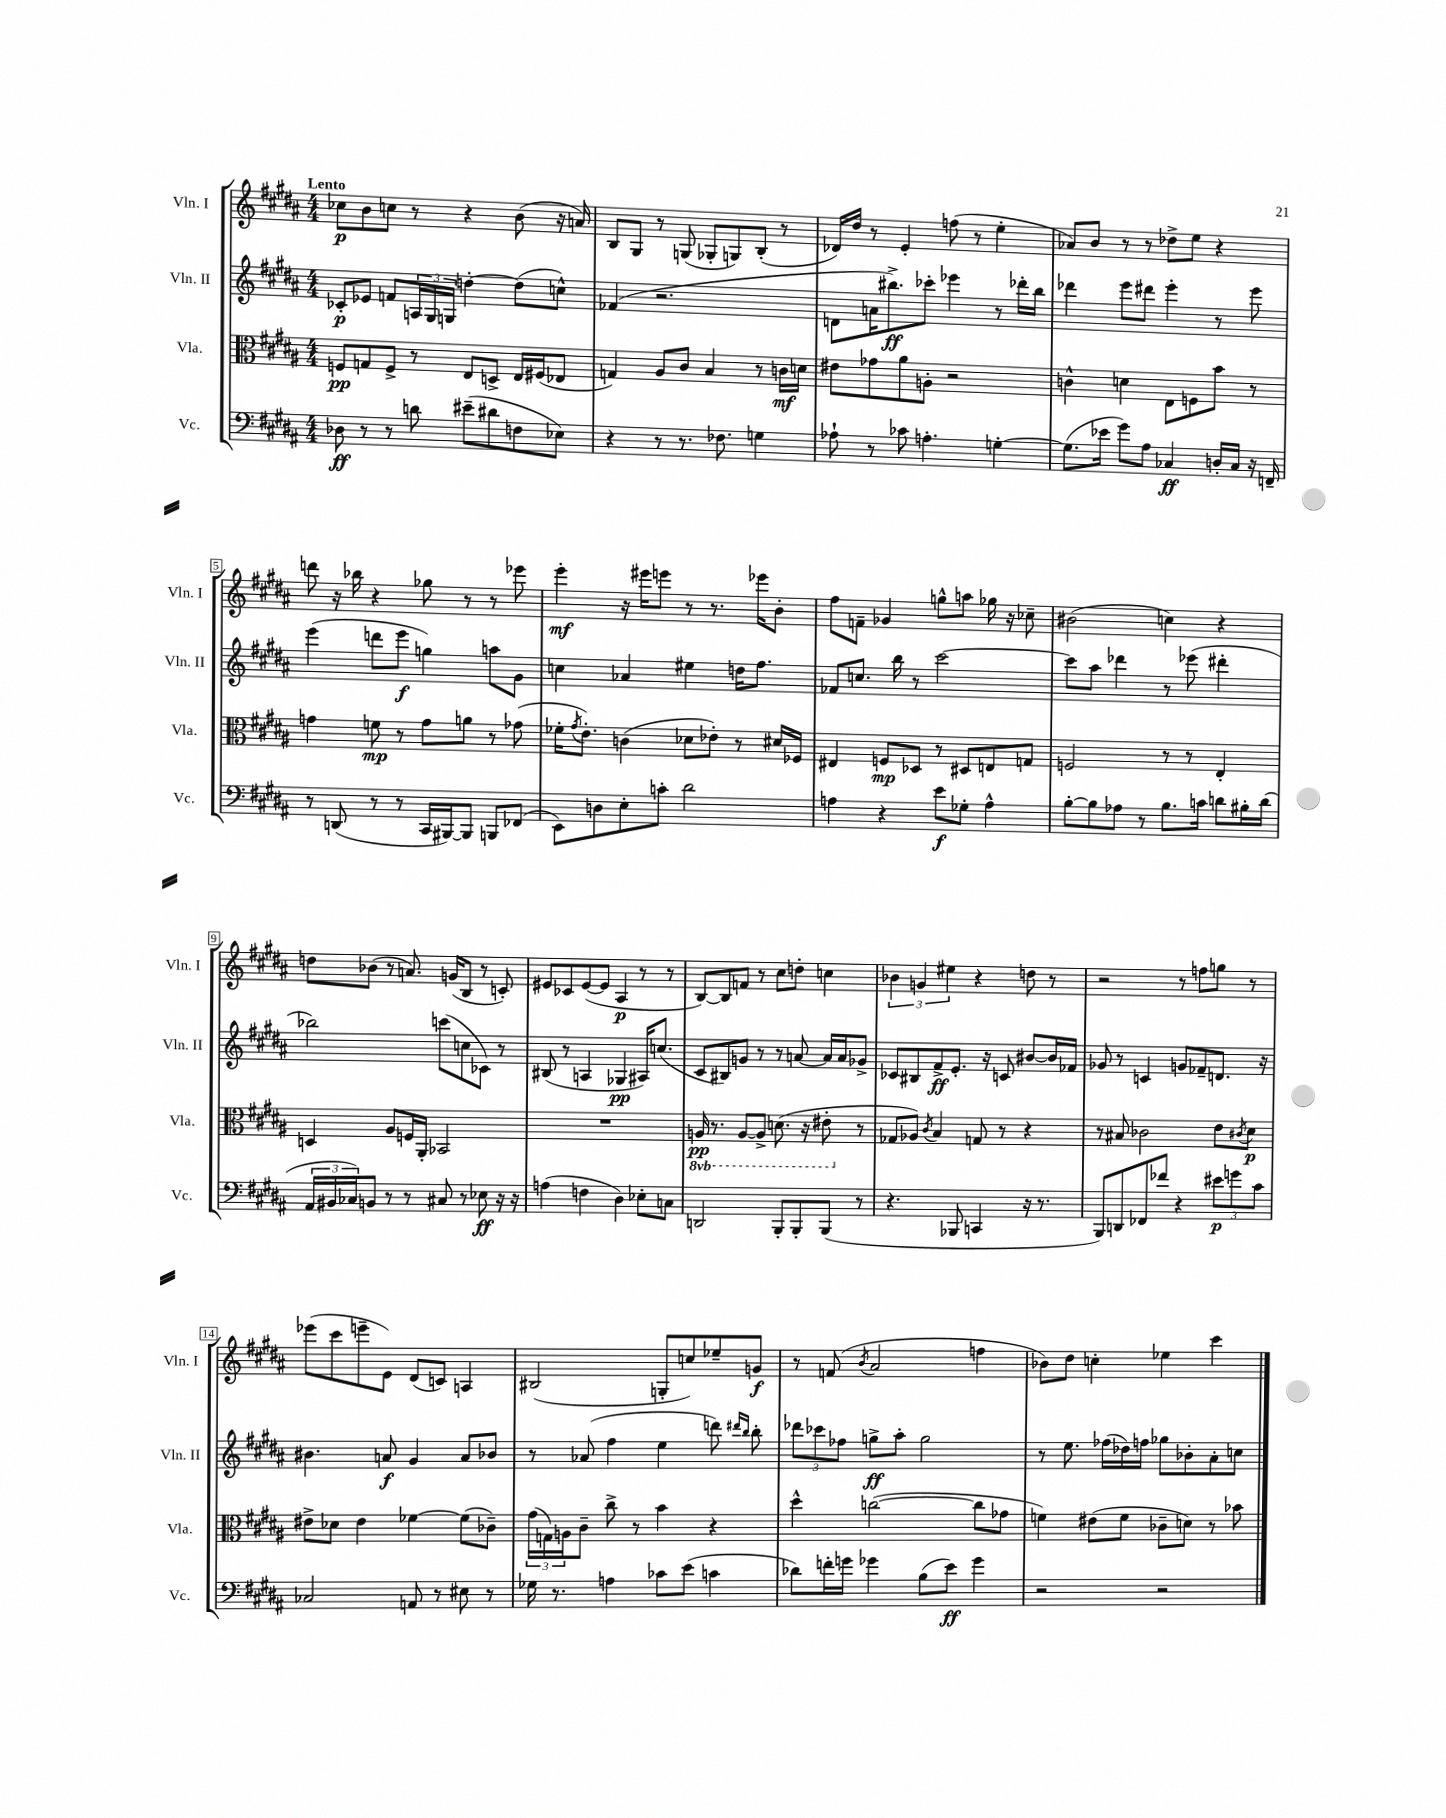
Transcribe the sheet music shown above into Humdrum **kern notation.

**kern	**kern	**kern	**kern
*staff4	*staff3	*staff2	*staff1
*clefF4	*clefC3	*clefG2	*clefG2
*k[f#c#g#d#a#]	*k[f#c#g#d#a#]	*k[f#c#g#d#a#]	*k[f#c#g#d#a#]
*M4/4	*M4/4	*M4/4	*M4/4
8D-\	8F/L	8c-'/L	8cc-\L
8r	8G/	8e-/J	8b\
8r	8F^/J	8f/L	8cc\J
8d\	8r	24A/L	8r
.	.	24G#/	.
.	.	24G/JJ	.
(8e#~\L	8E/L	[4dd'\	4r
8d#\	8D^/J	.	.
8F\	16E/LL	(8dd\]L	(8b\
.	(16F#/J	.	.
8E-\J)	8E-/J	8cc^^\J)	16r
.	.	.	16a/)
=	=	=	=
4r	4G/)	(4f-/	8B/L
.	.	.	8G#/J
8r	8A#/L	2.r	8r
8.r	8c#/J	.	(8G/
.	4B/	.	8G-'/L
8.F-\	.	.	.
.	.	.	8G/)
4G\	8r	.	(8B'/J
.	16c\LL	.	8r
.	16d\JJ	.	.
=	=	=	=
8A-`\	8e#\L	8d\L	16d-/LL)
.	.	.	16dd#/JJ
8r	8g-\	16a\K	8r
.	.	8.bb#^\)	.
8c-\	8a#\	.	4e'/
4.A'\	8A'\J	8ccc-'\J	.
.	2r	4eee-\	(8ff\
.	.	.	8r
[4G'\	.	8r	4ee'\
.	.	16ddd-'\LL	.
.	.	16bb#\JJ	.
=	=	=	=
(8.G\]L	4c^^\	4ddd-\	8a-/L)
.	.	.	8b/J
16e-\Jk	.	.	.
8g#\L)	4d\	8eee\L	8r
8A#\J	.	8ddd#\J	8r
4C-/	8E\L	4eee'\	8dd-^\L
.	8F\	.	8ee\J
16D'/LL	8b\J	8r	4r
16C-/JJ	.	.	.
16r	8r	8eee\	.
16FF~/	.	.	.
=	=	=	=
8r	4g\	(4eee\	8ddd\
(8DD/	.	.	16r
.	.	.	16bb-\
8r	8f\	8ddd\L	4r
8r	8r	8eee\J	.
16CC#/LL	8g\L	4gg\)	8gg-\
[16BBB#/J)	.	.	.
8BBB#/]J	8a\J	.	8r
8BBB/L	8r	8aa\L	8r
(8FF-/J	(8g-\	8g#\J	8eee-\
=	=	=	=
8EE\L)	16f-'\LK	4cc\	4eee'\
.	8qg#/	.	.
.	8.e'\J)	.	.
8D\	.	.	.
8E'\	(4c\	4a-/	16r
.	.	.	16eee#\LK
8c'\J	.	.	8eee\J
2d#\	8d-\L	4ee#\	8r
.	8e-'\J)	.	8.r
.	8r	16dd\LK	.
.	.	8.ff#\J	16eee-\LK
.	16d#/LL	.	8b'\J
.	16F-/JJ	.	.
=	=	=	=
4A\	4E#/	8f-/L	8ff#\L
.	.	8.cc/J	8f~\J
4r	8F/L	.	4g-/
.	.	16bb\	.
.	8D-/J	8r	.
8e\L	8r	[2ccc#\	8gg^^\L
8G-'\J	8D#/L	.	8aa\J
4A^^\	8E/	.	16gg-\
.	.	.	16r
.	8G/J	.	8cc-~\
=	=	=	=
[8B'\L	2F/	8ccc#\]L	(2b#\
8B\]	.	8aa#\J	.
8A-\J	.	4ddd-\	.
8r	.	.	.
8.B\L	8r	8r	4cc\)
.	8r	(8eee-\	.
16c\Jk	.	.	.
8d\L	4E'/	4ddd#'\	4r
16B#'\L	.	.	.
(16d\JJ	.	.	.
=	=	=	=
24AA#/LL	4D/	2bb-\)	8dd\L
24BB#/	.	.	.
24C-/J)	.	.	.
8BB/J	.	.	(8b-\J
8r	8A#/L	.	8r
8r	16F/L	.	8.a/)
.	16AA#'/JJ	.	.
8C#/	2BB-/	(8ccc\L	.
.	.	.	(16g/LK
8r	.	8cc\	8B/J
8E-\	.	8c-\J)	8r
16r	.	8r	8c'/)
16r	.	.	.
=	=	=	=
(4A\	1r	(8B#/	8e#/L
.	.	8r	8c-/
4F\	.	4A/	([8e#/
.	.	.	8e#/]J
4D#\)	.	4G-/	4A#/
8E-'\L	.	16A#/LK)	8r
.	.	(8.cc/J	.
8C\J	.	.	8r
=	=	=	=
2DD/	16AA/	8c#/L	[8B/L)
.	8.r	.	.
.	.	8B#/)	8B/]
.	[8AA/L	8g/J	8f/J
.	8AA^/]J	8r	8r
8BBB'/L	(8.D\	8r	8cc#\L
8BBB'/	.	[8a/	8dd'\J
.	16r	.	.
(8BBB/J	8E#'\	16a/]LL	4cc\
.	.	16a/J	.
8r	8r	8g-^/J	.
=	=	=	=
4.r	8G-/L	8c-/L	6b-\
.	8A-/J)	8B#/	.
.	.	.	6g/
.	8qc#/	.	.
.	4B/	8f#^/	.
.	.	.	6ee#\
8BBB-/	.	8.e'/J	.
4CC/	8G/	.	4r
.	.	16r	.
.	8r	8c/	.
16r	4r	[8b#/L	8dd\
8.r	.	.	.
.	.	16b#/]L	8r
.	.	16f-/JJ	.
=	=	=	=
8BBB/L)	8r	8g-/	2r
8DD/	8B#/	8r	.
8FF-/	2c-\	4c/	.
8f-/J	.	.	.
4r	.	8g/L	8r
.	.	8f-~/	8ff\L
12e#\L	8e\L	8.d/J	8gg\J
12g\	.	.	.
.	8qc#/	.	.
.	8d#\J	.	8r
12c#\J	.	.	.
.	.	16r	.
=	=	=	=
2C-/	8e#^\L	4.b#\	(8eee-\L
.	8d-\J	.	8ccc#\
.	4e#\	.	8eee~\
.	.	8a/	8e\J)
8AA/	[4f-\	4g#/	(8d#/L
8r	.	.	8c/J)
8E#\	(8f-\]L	8a/L	4A/
8r	8c-~\J)	8b-/J	.
=	=	=	=
16G-\	(24g#\LL	8r	(2B#/
.	24G\)	.	.
8.r	.	.	.
.	24A\J	.	.
.	8c#~\J	(8a-/	.
4A\	8cc#^\	4ff#\	.
.	8r	.	.
8c-\L	4b\	4ee\	8G'/L
(8e\J	.	.	8cc/)
4c\	4r	8ddd\)	8ee-~/
.	.	16qqddd#/LL	.
.	.	16qqbb/JJ	.
.	.	8bb'\	8g/J
=	=	=	=
8d-\L)	4dd#^^\	12ddd-\L	8r
.	.	12ccc-\	.
16f'\L	.	.	(8f/
.	.	12ff-\J	.
16g\JJ	.	.	.
.	.	.	8qb/
4g-\	([2cc\	8gg^\L	2a#/
.	.	8aa#'\J	.
(8B\L	.	2gg\	.
8e\J)	.	.	.
4g-\	8cc\]L	.	4ff\
.	8g-\J	.	.
=	=	=	=
2r	4f\)	8r	8b-\L)
.	.	8.ee\	8dd#\J
.	(8e#\L	.	4cc'\
.	.	(16ff-\LL	.
.	8f\J	16dd-\)	.
.	.	16ff\JJ	.
2r	8c-~\L	8gg-\L	4ee-\
.	8d\J)	8b-'\	.
.	8r	8a#'\	4ccc#\
.	8b-\	8cc\J	.
==	==	==	==
*-	*-	*-	*-
